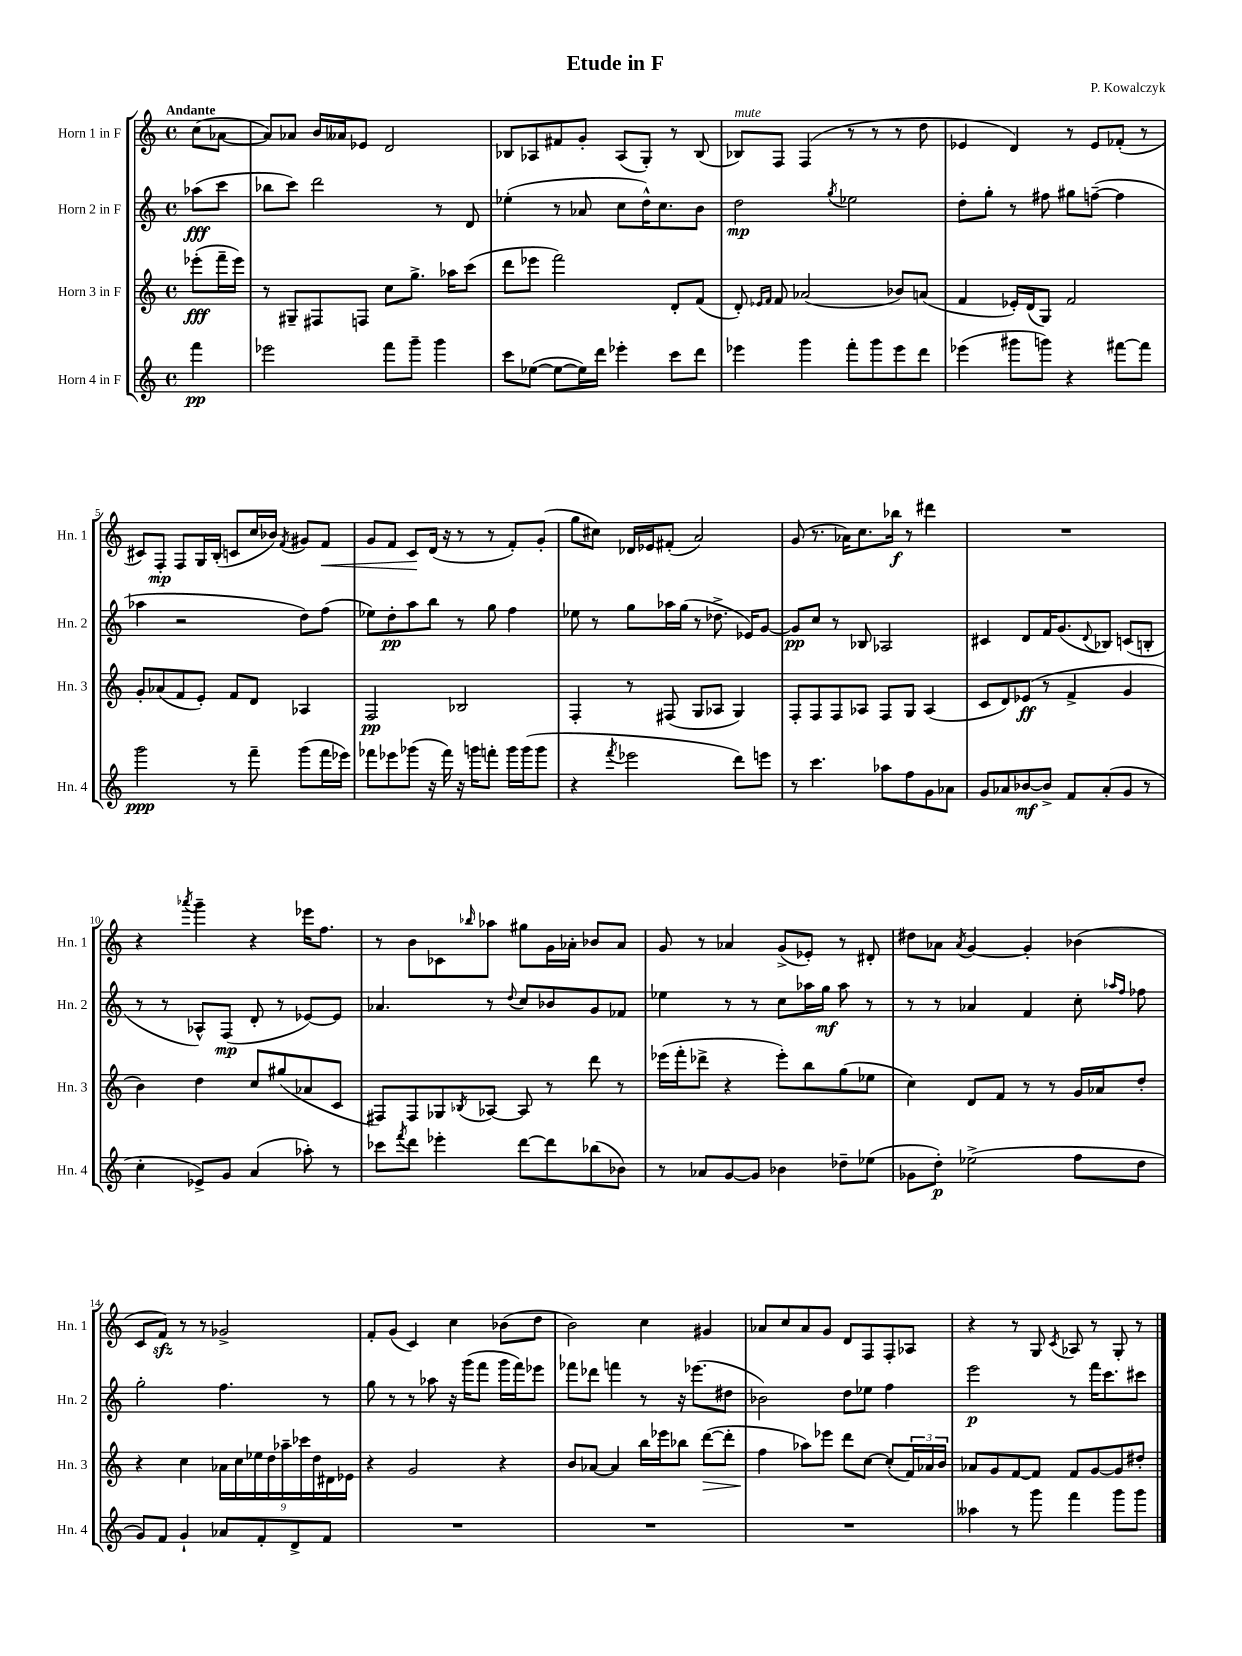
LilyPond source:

\header { title = "Etude in F" composer = "P. Kowalczyk" }
<<
\new StaffGroup <<
\new Staff = "s0" \with { instrumentName = "Horn 1 in F" shortInstrumentName = "Hn. 1" } {
    \clef treble \key c \major \defaultTimeSignature \time 4/4 \partial 4 \tempo "Andante"
    c''8( aes'8~ |
    aes'8) aes'8 b'16 aeses'16 ees'8 d'2 |
    bes8 aes8 fis'8 g'8-. aes8( g8-.) r8 bes8( |
    bes8^\markup { \italic "mute" }) f8 f4( r8 r8 r8 d''8 |
    ees'4 d'4) r8 ees'8 fes'8-.( r8 |
    cis'8) f8-.\mp f8 g16 b16-.( c'8 c''16 bes'16) \acciaccatura { f'8 } gis'8 f'8\< |
    g'8 f'8 c'8\! d'16( r16 r8 r8 f'8-.) g'8-.( |
    g''8 cis''8) des'16 ees'16 fis'8-.( a'2) |
    g'8( r8. aes'16) c''8. bes''16\f r8 dis'''4 |
    R1 |
    r4 \acciaccatura { aes'''8 } g'''4-- r4 ees'''16 f''8. |
    r8 b'8 ces'8 \grace { bes''16 } aes''8 gis''8 g'16 aes'16-. bes'8 aes'8 |
    g'8 r8 aes'4 g'8->( ees'8-.) r8 dis'8-. |
    dis''8 aes'8 \acciaccatura { aes'8 } g'4~ g'4-. bes'4( |
    c'8 f'8\sfz) r8 r8 ges'2-> |
    f'8-. g'8( c'4) c''4 bes'8( d''8 |
    b'2) c''4 gis'4 |
    aes'8 c''8 aes'8 g'8 d'8 f8 f8-. aes8 |
    r4 r8 g8 \acciaccatura { c'8 } aes8 r8 g8-. r8 \bar "|." |
}
\new Staff = "s1" \with { instrumentName = "Horn 2 in F" shortInstrumentName = "Hn. 2" } {
    \clef treble \key c \major \defaultTimeSignature \time 4/4 \partial 4
    aes''8\fff( c'''8 |
    bes''8 c'''8) d'''2 r8 d'8 |
    ees''4-.( r8 aes'8 c''8 d''16-^) c''8. b'8 |
    d''2\mp \acciaccatura { g''8 } ees''2 |
    d''8-. g''8-. r8 fis''8 gis''8 f''8~--( f''4 |
    aes''4 r2 d''8) f''8( |
    ees''8) d''8-.\pp a''8 b''8 r8 g''8 f''4 |
    ees''8 r8 g''8 aes''16 g''16( r8 des''8.-> ees'16) g'8~ |
    g'8\pp c''8 r8 bes8 aes2 |
    cis'4 d'8 f'16 g'8.( \appoggiatura { d'8 } bes8) c'8( b8-. |
    r8 r8 aes8-^) f8\mp( d'8-. r8 ees'8~) ees'8 |
    aes'4. r8 \appoggiatura { d''8 } c''8 bes'8 g'8 fes'8 |
    ees''4 r8 r8 c''8 aes''16 g''16\mf aes''8 r8 |
    r8 r8 aes'4 f'4 c''8-. \grace { aes''16 f''16 } fes''8 |
    g''2-. f''4. r8 |
    g''8 r8 r8 aes''8 r16 g'''16( f'''8 g'''16 f'''16) ees'''8 |
    fes'''8 des'''8 f'''4 r8 r16 ees'''8.( dis''8 |
    bes'2) d''8 ees''8 f''4 |
    e'''2\p r8 f'''16 c'''8. cis'''8 \bar "|." |
}
\new Staff = "s2" \with { instrumentName = "Horn 3 in F" shortInstrumentName = "Hn. 3" } {
    \clef treble \key c \major \defaultTimeSignature \time 4/4 \partial 4
    ees'''8-.\fff( f'''16-- ees'''16) |
    r8 gis8-- fis8 f8 c''8 g''8.-> aes''16 c'''8( |
    d'''8 ees'''8 f'''2) d'8-. f'8( |
    d'8-.) \grace { ees'16 f'16 } f'8 aes'2( bes'8) a'8( |
    f'4 ees'16-.) d'16( g8) f'2 |
    g'8-. aes'8( f'8 e'8-.) f'8 d'8 aes4 |
    f2\pp bes2 |
    f4-. r8 fis8( g8 aes8 g4) |
    f8-. f8 f8 aes8 f8 g8 aes4( |
    c'8 d'8) ees'8\ff( r8 f'4-> g'4 |
    b'4) d''4 c''8 gis''8( aes'8 c'8 |
    fis8) fis8 ges8 \acciaccatura { bes8 } aes8~ aes8 r8 d'''8 r8 |
    ees'''16( f'''16-. des'''8-> r4 ees'''8-.) b''8 g''8( ees''8 |
    c''4) d'8 f'8 r8 r8 g'16 aes'16 d''8-. |
    r4 c''4 \tuplet 9/8 { aes'16 c''16 ees''16 d''16 aes''16-- ces'''16 d''16 dis'16 ees'16 } |
    r4 g'2 r4 |
    b'8 aes'8~ aes'4 b''16 ees'''16 bes''8 d'''8~\>( d'''8-. |
    f''4\! aes''8) ees'''8 d'''8 c''8~ c''8-.( \tuplet 3/2 { f'16) aes'16 b'16 } |
    aes'8 g'8 f'8~ f'8 f'8 g'8~ g'8 dis''8-. \bar "|." |
}
\new Staff = "s3" \with { instrumentName = "Horn 4 in F" shortInstrumentName = "Hn. 4" } {
    \clef treble \key c \major \defaultTimeSignature \time 4/4 \partial 4
    f'''4\pp |
    ees'''2 f'''8 g'''8-- g'''4 |
    c'''8 ees''8~( ees''8~ ees''16) d'''16 ees'''4-. c'''8 d'''8 |
    ees'''4 g'''4 f'''8-. g'''8 ees'''8 d'''8 |
    ees'''4( gis'''8 g'''8) r4 fis'''8~ fis'''8 |
    g'''2\ppp r8 f'''8-- g'''8( f'''16 ees'''16) |
    fes'''8 ees'''8 ges'''8( r16 fes'''16) r16 g'''16 f'''8-. g'''16 g'''16( g'''8 |
    r4 \acciaccatura { f'''8 } ees'''2 d'''8) e'''8 |
    r8 c'''4. aes''8 f''8 g'8 aes'8 |
    g'8 aes'8 bes'8~\mf bes'8-> f'8 aes'8-.( g'8 r8 |
    c''4-. ees'8->) g'8 a'4( aes''8-.) r8 |
    ces'''8 \acciaccatura { f'''8 } d'''8 ees'''4-. d'''8~ d'''8 bes''8( bes'8) |
    r8 aes'8 g'8~ g'8 bes'4 des''8-- ees''8( |
    ges'8 d''8-.\p) ees''2->( f''8 d''8 |
    g'8) f'8 g'4-! aes'8 f'8-. d'8-> f'8 |
    R1 |
    R1 |
    R1 |
    aeses''4 r8 g'''8 f'''4 g'''8 g'''8 \bar "|." |
}
>>
>>
